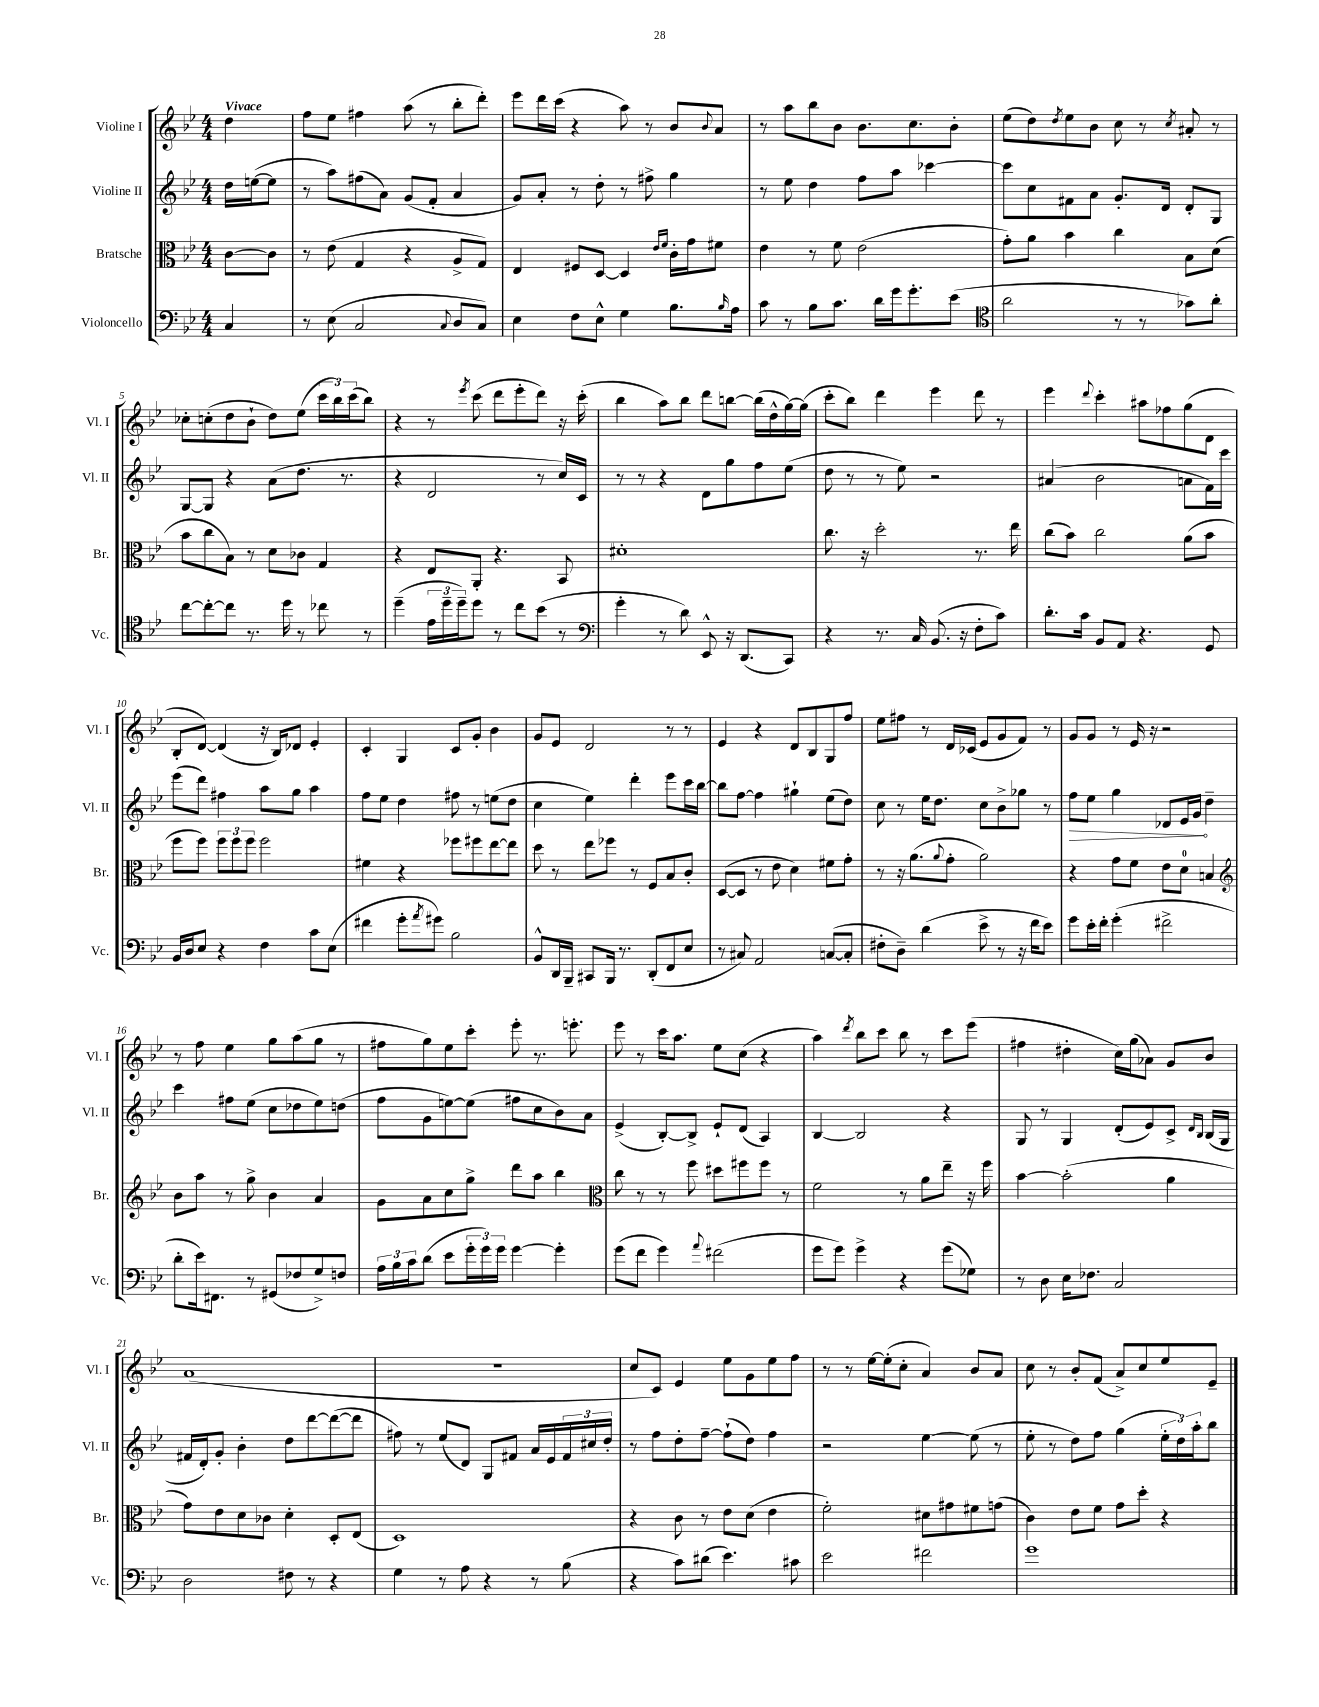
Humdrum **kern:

**kern	**kern	**kern	**kern
*staff4	*staff3	*staff2	*staff1
*clefF4	*clefC3	*clefG2	*clefG2
*k[b-e-]	*k[b-e-]	*k[b-e-]	*k[b-e-]
*M4/4	*M4/4	*M4/4	*M4/4
4C	[8c	16dd	4dd
.	.	([16ee	.
.	8c]	8ee]	.
=	=	=	=
8r	8r	8r	8ff
(8E-	(8e-	8aa)	8ee-
2C	4G	(8ff#	4ff#
.	.	8a)	.
.	4r	(8g	(8aa
.	.	8f'	8r
8qqC	.	.	.
8D	8A^	4a	8bb-'
8C)	8G)	.	8ddd')
=	=	=	=
4E-	4E-	8g)	8eee-
.	.	8a'	16ddd
.	.	.	(16ccc
8F	8F#	8r	4r
8E-^^	[8D	8dd'	.
4G	4D]	8r	8aa)
.	.	8ff#^	8r
.	16qqe-	.	.
.	16qqf	.	.
8.B-	16c'	4gg	8b-
.	16g	.	.
.	.	.	8qqb-
.	8f#	.	8a
16qqB-	.	.	.
16A	.	.	.
=	=	=	=
8c	4e-	8r	8r
8r	.	8ee-	8aa
8B-	8r	4dd	8bb-
8.c	8f	.	8b-
.	(2e-	8ff	8.b-
16d	.	.	.
16g	.	8aa	.
8.g'	.	.	8.cc
.	.	[4ccc-	.
(8e-	.	.	8b-'
=	=	=	=
*clefC4	*	*	*
2a	8g')	8ccc-]	(8ee-
.	8a	8cc	8dd)
.	.	.	8qdd
.	4b-	8f#	8ee-
.	.	8a	8b-
8r	4cc	8.g'	8cc
8r	.	.	8r
.	.	16d	.
.	.	.	8qcc
8g-)	8B-	8d'	8a#'
8a'	(8d	8G	8r
=	=	=	=
[8cc	8b-	[8G	8cc-'
8cc'_	8cc	8G]	(8cc'
8cc]	8B-)	4r	8dd
8.r	8r	.	8b-`
.	8d	(8a	8dd)
16dd	.	.	.
8r	8c-	8.dd	(8ee-
8cc-	4G	.	24ccc
.	.	.	24bb-)
.	.	8.r	.
.	.	.	(24ccc
8r	.	.	8bb-)
=	=	=	=
(4dd~	4r	4r	4r
24e-	8E-	2d	8r
24dd~	.	.	.
24dd~)	.	.	.
.	.	.	8qeee-
8dd	8AA'	.	(8ccc
8r	4.r	.	8ddd
8cc	.	.	8eee-'
(8b-	.	8r	8ddd)
8r	8BB-	16cc)	16r
.	.	16c	(16ccc'
=	=	=	=
*clefF4	*	*	*
4g'	1d#'	8r	4bb-
.	.	8r	.
8r	.	4r	8aa)
8d)	.	.	8bb-
8EE-^^	.	8d	8ddd
16r	.	8gg	[8bb
(8.DD	.	.	.
.	.	8ff	(16bb]
.	.	.	16dd^^
8CC)	.	(8ee-	[16gg)
.	.	.	(16gg]
=	=	=	=
4r	8.cc	8dd	8ccc'
.	.	8r	8bb-)
.	16r	.	.
8.r	2dd'	8r	4ddd
.	.	8ee-)	.
16C	.	.	.
(8.BB-	.	2r	4eee-
16r	.	.	.
8F'	8.r	.	8ddd
8c)	.	.	8r
.	16ee-	.	.
=	=	=	=
8.d'	(8cc	(4a#	4eee-
.	8b-)	.	.
16c	.	.	.
.	.	.	8qqddd
8BB-	2cc	2b-	4ccc'
8AA	.	.	.
4.r	.	.	8aa#
.	.	.	8ff-
.	(8a	8a	(8gg
8GG	8b-	16f)	8d
.	.	16ccc	.
=	=	=	=
16BB-	8ff	(8eee-	8B-'
16D	.	.	.
8E-	8ff)	8ddd)	[8d)
4r	12ff	4ff#	(4d]
.	12ff	.	.
.	12ff	.	.
4F	2ff	8aa	16r
.	.	.	16B-)
.	.	8gg	8d-
8c	.	4aa	4e-'
(8E-	.	.	.
=	=	=	=
4f#	4f#	8ff	4c'
.	.	8ee-	.
8g'	4r	4dd	4G
8qa	.	.	.
8g#)	.	.	.
2B-	8ff-	8ff#	8c
.	8ff#	8r	8g'
.	[8ee-	(8ee	4b-
.	8ee-]	8dd	.
=	=	=	=
8BB-^^	8dd	4cc	8g
16DD	8r	.	8e-
16BBB-~	.	.	.
8CC#	8ee-	4ee-)	2d
16BBB-	8ff-	.	.
8.r	.	.	.
.	8r	4ddd'	.
(8DD'	8F	.	.
8FF	8B-	8eee-	8r
8E-	8c'	16ccc	8r
.	.	[16bb-	.
=	=	=	=
8r	([8D	8bb-]	4e-
8C#)	8D]	[8ff	.
2AA	8r	4ff]	4r
.	8e-	.	.
.	4d)	4gg#`	8d
.	.	.	8B-
([8C	8f#	(8ee-	8G
8C']	8g'	8dd)	8ff
=	=	=	=
8F#'	8r	8cc	8ee-
8D~)	16r	8r	8ff#
.	(8.a	.	.
(4d	.	16ee-	8r
.	.	8.dd	.
.	8qqa	.	.
.	8g'	.	16d
.	.	.	(16c-
8e-^	2a)	8cc	8e-
8r	.	8b-^	8g
16r	.	8gg-	8f)
16f	.	.	.
8e-)	.	8r	8r
=	=	=	=
8g	4r	8ff	8g
16e-'	.	8ee-	8g
16f'	.	.	.
(4g'	8g	4gg	8r
.	8f	.	16e-
.	.	.	16r
2f#^	8e-	8d-	2r
.	8d	16e-	.
.	.	16g	.
.	4B	4dd~	.
=	=	=	=
*	*clefG2	*	*
8d'	8b-	4ccc	8r
16e-)	8aa	.	8ff
8.FF#	.	.	.
.	8r	8ff#	4ee-
8r	8gg^	(8ee-	.
(8GG#	4b-	8cc	8gg
8F-	.	8dd-	(8aa
8G^)	4a	8ee-)	8gg
8F	.	(8dd	8r
=	=	=	=
24A	8g	8ff	8ff#
24B-	.	.	.
24c	.	.	.
(8d	8a	8g	8gg)
8e-	8cc	[8ee)	8ee-
24g'	8gg^	(8ee]	8ccc'
24g)	.	.	.
24g	.	.	.
[4g	8ddd	8ff#	8eee-'
.	8aa	8cc	8.r
4g']	4bb-	8b-)	.
.	.	.	8.eee'
.	.	8a	.
=	=	=	=
*	*clefC3	*	*
(8g	8cc	(4e-^	8eee-
8f	8r	.	8r
4g)	8r	[8B-')	16ccc
.	.	.	8.aa
.	8ff	8B-^]	.
8qqa	.	.	.
(2f#	8dd#	8e-`	8ee-
.	8ff#	(8d	(8cc
.	8ff#	4A)	4r
.	8r	.	.
=	=	=	=
8g	2f	[4B-	4aa)
8g)	.	.	.
.	.	.	8qddd
4g^	.	2B-]	8bb-
.	.	.	8ccc
4r	8r	.	8bb-
.	8a	.	8r
(8g	8ee-~	4r	8ccc
8G-)	16r	.	(8eee-
.	16ff	.	.
=	=	=	=
8r	[4b-	8G	4ff#
8D	.	8r	.
16E-	(2b-']	4G	4dd#'
8.F-	.	.	.
2C	.	(8d'	16cc)
.	.	.	(16gg
.	.	8e-)	8a-)
.	4a	8c^	8g
.	.	16qqd	.
.	.	16qqB-	.
.	.	(16B-	8b-
.	.	16G	.
=	=	=	=
2D	8g)	16f#	(1a
.	.	16d')	.
.	8e-	8g'	.
.	8d	4b-'	.
.	8c-	.	.
8F#	4d'	8dd	.
8r	.	[8ddd	.
4r	8D'	(8ddd_	.
.	(8E-	8ddd]	.
=	=	=	=
4G	1D)	8ff#)	1r
.	.	8r	.
8r	.	(8ee-	.
8A	.	8d)	.
4r	.	8G	.
.	.	8f#	.
8r	.	16a	.
.	.	16e-	.
(8B-	.	24f#	.
.	.	24cc#	.
.	.	24dd'	.
=	=	=	=
4r	4r	8r	8cc
.	.	8ff	8c)
8c)	8c	8dd'	4e-
(8d#	8r	[8ff~	.
4.e-)	8e-	(8ff`]	8ee-
.	(8d	8dd)	8g
.	4e-	4ff	8ee-
8c#	.	.	8ff
=	=	=	=
2e-	2f')	2r	8r
.	.	.	8r
.	.	.	[16ee-
.	.	.	(16ee-']
.	.	.	8cc'
2f#	8d#	[4ee-	4a)
.	8g#	.	.
.	8f#	(8ee-]	8b-
.	(8g	8r	8a
=	=	=	=
1g	4c)	8ee-'	8cc
.	.	8r	8r
.	8e-	8dd)	8b-'
.	8f	8ff	(8f
.	8g	(4gg	8a^)
.	8dd'	.	8cc
.	4r	24ee-'	8ee-
.	.	24dd)	.
.	.	24aa'	.
.	.	8bb-	8e-~
==	==	==	==
*-	*-	*-	*-
